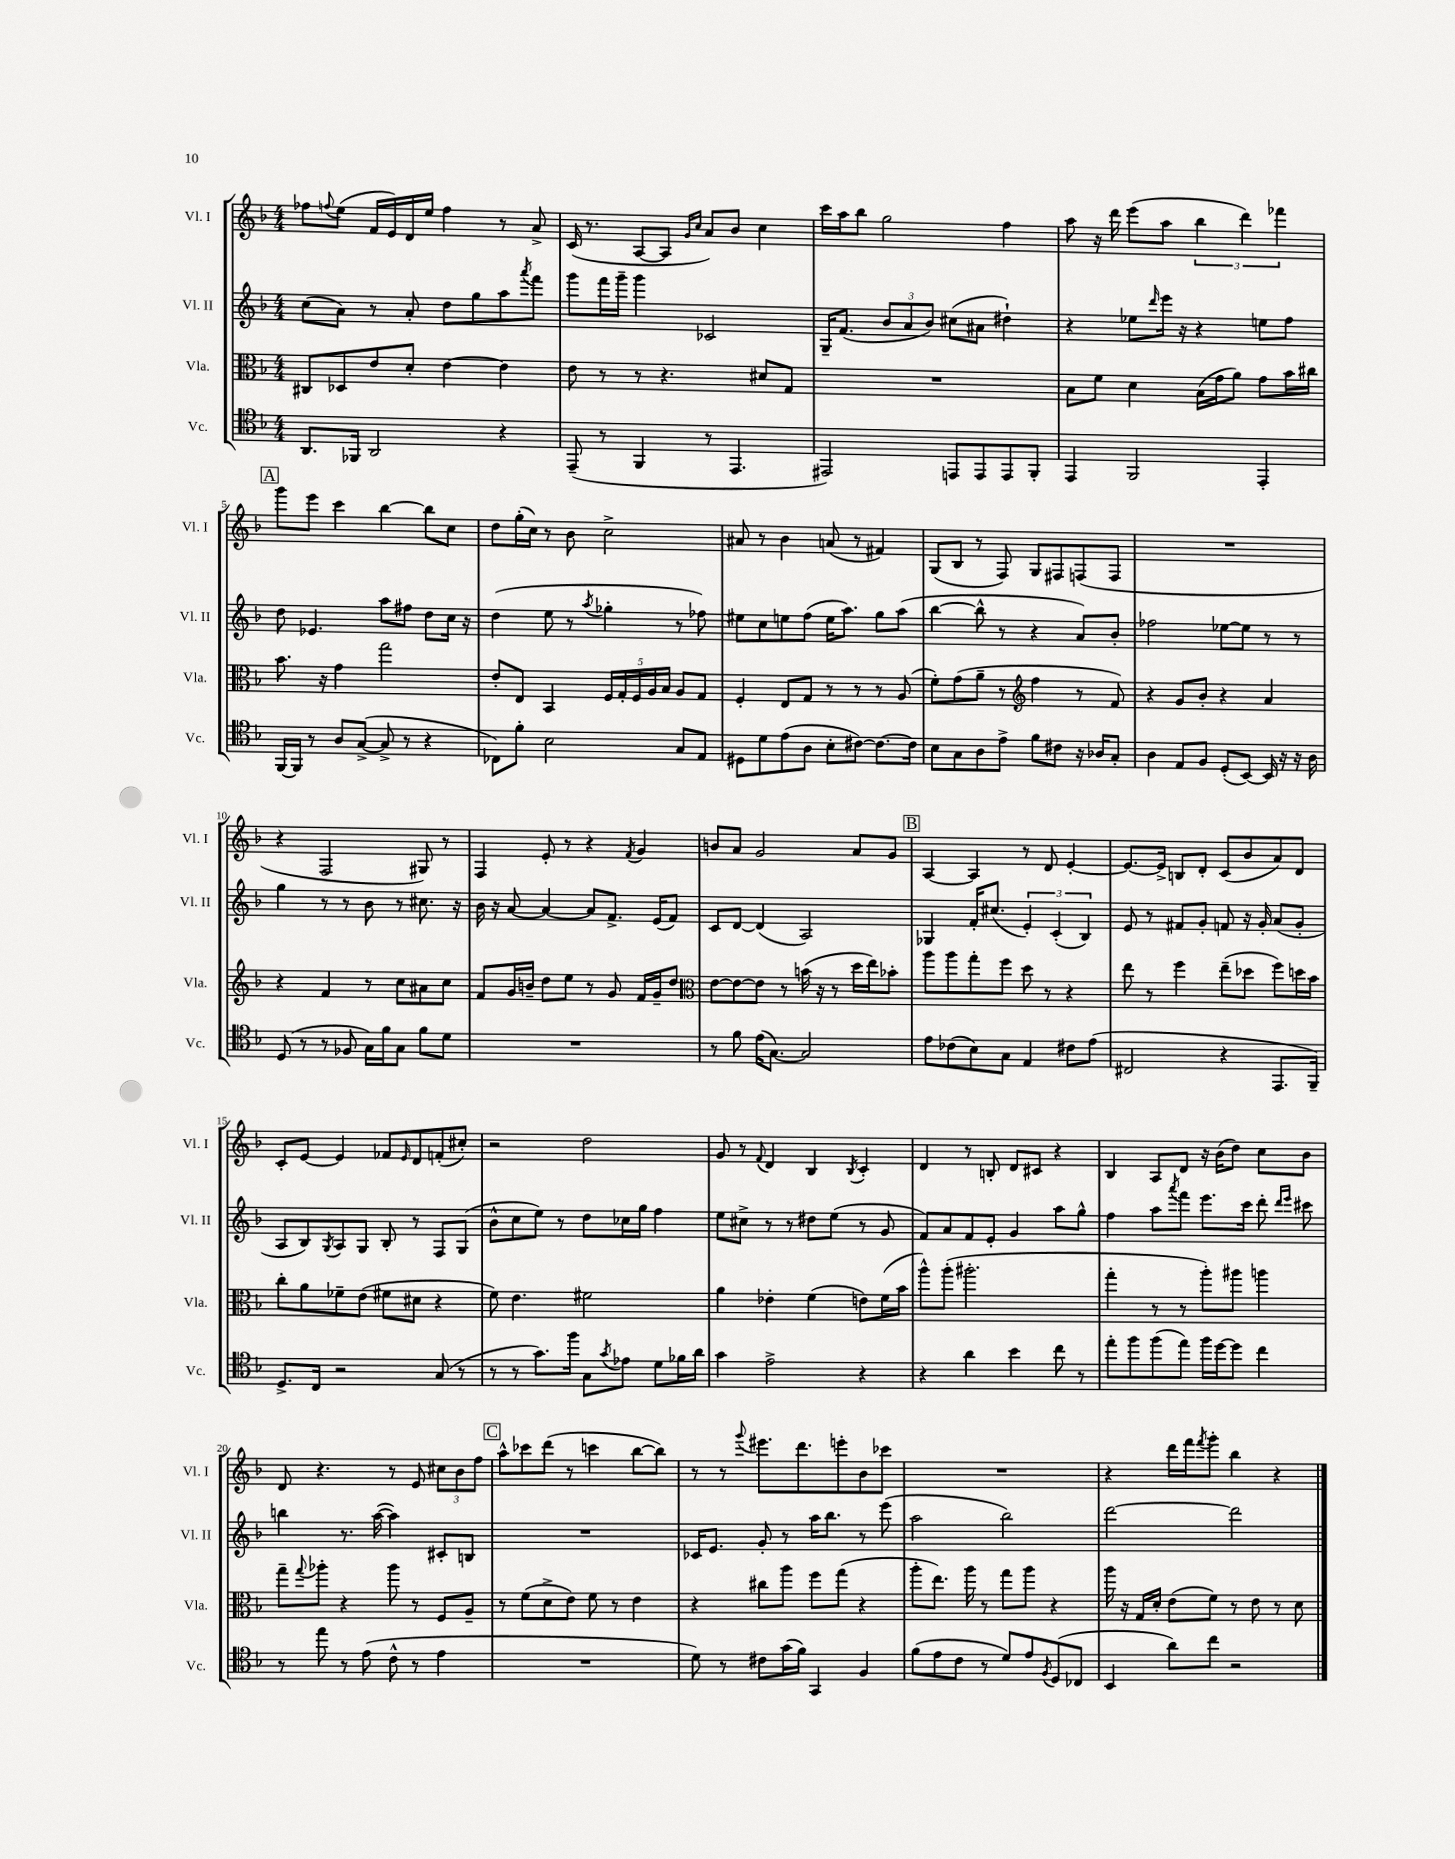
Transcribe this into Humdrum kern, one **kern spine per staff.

**kern	**kern	**kern	**kern
*staff4	*staff3	*staff2	*staff1
*clefC4	*clefC3	*clefG2	*clefG2
*k[b-]	*k[b-]	*k[b-]	*k[b-]
*M4/4	*M4/4	*M4/4	*M4/4
8.AA/L	8C#/L	(8cc\L	8ff-\L
.	.	.	8qqff/
.	8D-/	8a\J)	(8ee\J
16FF-/Jk	.	.	.
2AA/	8e/	8r	16f/LL
.	.	.	16e/)
.	8d'/J	8a'/	16d/
.	.	.	16ee/JJ
.	[4e\	8dd\L	4ff\
.	.	8gg\	.
4r	4e\]	8aa\	8r
.	.	8qaaa/	.
.	.	8fff\J	8a^/
=	=	=	=
(8EE~/	8e\	8ggg\L	(16c/
.	.	.	8.r
8r	8r	16fff\L	.
.	.	16ggg~\JJ	.
4FF/	8r	4ggg\	[8A/L
.	4.r	.	8A/]J
.	.	.	16qqg/LL
.	.	.	16qqcc/JJ
8r	.	2c-/	8a/L)
4.EE/	.	.	8b-/J
.	8d#/L	.	4cc\
.	8G/J	.	.
=	=	=	=
2EE#/)	1r	16G~/LK	16ccc\LL
.	.	(8.f/J	16aa\J
.	.	.	8bb-\J
.	.	12b-/L	2gg\
.	.	12a/	.
.	.	12b-/J)	.
8EE/L	.	(8cc#\L	.
8EE/	.	8a#\J	.
8EE/	.	4dd#`\)	4ff\
8FF'/J	.	.	.
=	=	=	=
4EE/	8B-\L	4r	8aa\
.	8f\J	.	16r
.	.	.	16ddd\
2FF/	4d\	8ee-\L	(8eee\L
.	.	16qqddd/	.
.	.	16eee\Jk	8aa\J
.	.	16r	.
.	(16B-\LL	4r	6bb-\
.	16g\J	.	.
.	8a\J)	.	.
.	.	.	6ddd\)
4EE'/	8g\L	8ee\L	.
.	.	.	6fff-\
.	16b-\L	8ff\J	.
.	16cc#\JJ	.	.
=	=	=	=
[16FF/LL	8.b-\	8dd\	8ggg\L
16FF/]JJ	.	.	.
8r	.	4.e-/	8eee\J
.	16r	.	.
8A/L	4g\	.	4ccc\
([8G^/J	.	.	.
8G^/]	2gg\	8aa\L	[4bb-\
8r	.	8ff#\J	.
4r	.	8dd\L	8bb-\]L
.	.	16cc\Jk	8cc\J
.	.	16r	.
=	=	=	=
8C-\L)	8e'/L	(4dd\	8dd\L
8f'\J	8E/J	.	(16gg'\L
.	.	.	16cc\JJ)
2B-\	4BB-/	8ee\	8r
.	.	8r	8b-\
.	.	8qaa/	.
.	20F/LL	4gg-'\	2cc^\
.	20G'/	.	.
.	20F/	.	.
.	20A/	.	.
.	20B-/JJ	.	.
8G/L	8A/L	8r	.
8E/J	8G/J	8ff-\)	.
=	=	=	=
8D#\L	4F'/	8ee#\L	8a#/
8d\	.	8cc\	8r
(8e\	8E/L	8ee\	4b-\
8A\J	8G/J	(8ff\J	.
8B-'\L	8r	16ee\LK	(8a/
.	.	8.aa\J)	.
[8c#\J)	8r	.	8r
8.c#\_L	8r	8gg\L	4f#/)
.	(8A/	(8aa\J	.
16c#\]Jk	.	.	.
=	=	=	=
8B-\L	8f'\L)	[4bb-\	(8G/L
8G\	(8g\	.	8B-/J
8A\	8a~\J	8bb-^^\]	8r
8e^\J	8r	8r	8F/)
*	*clefG2	*	*
8f\L	4ff\	4r	8G/L
8c#\J	.	.	8F#/
16r	8r	8a/L)	(8F/
16A-/LK	.	.	.
8G'/J	8f/)	8b-'/J	8F/J
=	=	=	=
4A\	4r	2ff-\	1r
8E/L	8g/L	.	.
8F/J	8b-'/J	.	.
(8D'/L	4r	[8ee-\L	.
[8BB-/J)	.	8ee-\]J	.
16BB-/]	4a/	8r	.
16r	.	.	.
16r	.	8r	.
16A\	.	.	.
=	=	=	=
(8D/	4r	4gg\	4r
8r	.	.	.
8r	4f/	8r	2F/
8F-/	.	8r	.
16G\LL)	8r	8b-\	.
16f\J	.	.	.
8G\J	8cc\L	8r	.
8f\L	8a#\	8.cc#\	8G#/)
8d\J	8cc\J	.	8r
.	.	16r	.
=	=	=	=
1r	8f/L	16b-\	4F/
.	.	16r	.
.	16g/L	[8a/	.
.	16b~/JJ	.	.
.	8dd\L	4a/_	8e'/
.	8ee\J	.	8r
.	8r	8a/]L	4r
.	8g/	8.f^/J	.
.	.	.	8qf/
.	16f/LL	.	4g/
.	16g~/J	(16e/LK	.
.	8dd/J	8f/J)	.
=	=	=	=
*	*clefC3	*	*
8r	[8e\L	8c/L	8b/L
8f\	8e\_	[8d/J	8a/J
(16e\LK	8e\]J	(4d/]	2g/
[8.G\J)	.	.	.
.	8r	.	.
2G/]	(16b\	2A/)	.
.	16r	.	.
.	8r	.	.
.	16dd\LL	.	8a/L
.	16ee\J)	.	.
.	8b-'\J	.	8g/J
=	=	=	=
8e\L	8aa\L	4G-/	[4A/
(8c-\	8aa\	.	.
8B-\)	8gg'\	16f'/LK	4A/]
.	.	(8.cc#/J	.
8G\J	8ff\J	.	.
4E/	8dd\	6e'/)	8r
.	8r	.	8d/
.	.	(6c'/	.
8c#\L	4r	.	[4e'/
.	.	6B-/)	.
(8e\J	.	.	.
=	=	=	=
2C#/	8ee\	8e/	8.e/_L
.	8r	8r	.
.	.	.	16e^/]Jk
.	4ff\	8f#/L	8B/L
.	.	8g'/J	8d'/J
4r	(8ee~\L	8f/	(8c/L
.	8dd-\J	16r	8b-/
.	.	16g'/	.
8.EE/L	8ff\L)	(8a/L	8a/)
.	16dd\L	8g'/J	8d/J
16FF~/Jk)	16b-\JJ	.	.
=	=	=	=
8.D^/L	8cc'\L	8A/L	8c'/L
.	8a\	8B-/)	[8e/J
16C/Jk	.	.	.
.	.	8qG/	.
2r	8f-~\	8A/	4e/]
.	(8e\J	8G/J	.
.	8f#\L	8B-'/	8f-/L
.	.	.	16qqe/
.	8d#\J	8r	8d/
(8G/	4r	8F/L	(8f'/
8r	.	(8G/J	8cc#'/J)
=	=	=	=
8r	8f\)	8b-^^\L	2r
8r	4.e\	8cc\	.
8.g\L)	.	8ee\J)	.
.	.	8r	.
16ff\Jk	.	.	.
8G\L	2f#\	8dd\L	2dd\
8qg/	.	.	.
8e-\J	.	16cc-\L	.
.	.	16gg\JJ	.
8d\L	.	4ff\	.
16f-\L	.	.	.
16a\JJ	.	.	.
=	=	=	=
4g\	4a\	8ee\L	8g/
.	.	8cc#^\J	8r
.	.	.	8qqf/
2e^\	4e-'\	8r	4d/
.	.	8r	.
.	(4f\	8dd#\L	4B-/
.	.	(8ee\J	.
.	.	.	8qB-/
4r	8e\L)	8r	4c'/
.	(16f\L	8g/	.
.	16b-\JJ	.	.
=	=	=	=
4r	8aa^^\L)	8f/L)	4d/
.	(8aa'\J	8a/	.
4a\	2.aa#'\	8f/	8r
.	.	8e'/J	8B'/
4b-\	.	4g/	8d/L
.	.	.	8c#/J
8cc\	.	8aa\L	4r
8r	.	8gg^^\J	.
=	=	=	=
8ee'\L	4gg'\	4ff\	4B-/
8ff\	.	.	.
(8ff\	8r	8aa\L	8A/L
.	.	8qaaa/	.
8ee\J)	8r	8fff\J	8d/J
16ff\LL	8aa'\L)	8.eee\L	16r
[16dd\J	.	.	(16b-\LK
8dd\]J	8aa#\J	.	8dd\J)
.	.	16ccc\Jk	.
4cc\	4aa\	8ddd'\	8cc\L
.	.	16qqddd/LL	.
.	.	16qqeee/JJ	.
.	.	8ccc#\	8b-\J
=	=	=	=
8r	8gg~\L	4bb\	8d/
.	8qqgg/	.	.
8ee\	8aa-'\J	.	4.r
8r	4r	8.r	.
(8e\	.	.	.
.	.	([16aa\	.
8c^^\	8aa-\	4aa\])	8r
8r	8r	.	8e/
4e\	8F/L	8c#'/L	12cc#\L
.	.	.	12b-\
.	8A~/J	8B/J	.
.	.	.	12ff\J
=	=	=	=
1r	8r	1r	8aa^^\L
.	(8f\L	.	8ccc-\
.	8d^\	.	(8ddd\J
.	8e\J)	.	8r
.	8f\	.	4ccc\
.	8r	.	.
.	4e\	.	[8bb-\L
.	.	.	8bb-\]J)
=	=	=	=
8d\)	4r	16c-/LK	8r
.	.	8.e/J	.
8r	.	.	8r
.	.	.	8qqggg/
8c#\L	8cc#\L	8g'/	8.eee#\L
(16g\L	8aa\J	8r	.
16f\JJ)	.	.	8.ddd\
4GG/	8ff\L	16aa\LK	.
.	.	8.bb-\J	.
.	(8gg\J	.	8eee'\
4F/	4r	8r	8b-\
.	.	(8eee\	8ccc-\J
=	=	=	=
(8f\L	8aa'\L	2aa\	1r
8e\	8.ee\J)	.	.
8c\J	.	.	.
.	16aa\	.	.
8r	8r	.	.
8d/L)	8gg\L	2bb-\)	.
8e/	8aa\J	.	.
8qF/	.	.	.
(8D/	4r	.	.
8C-/J	.	.	.
=	=	=	=
4BB-/	16aa\	[2ddd\	4r
.	16r	.	.
.	16G/LL	.	.
.	16d'/JJ	.	.
8a\L)	(8e\L	.	16ddd\LL
.	.	.	16fff\J
.	.	.	8qfff/
8cc\J	8f\J)	.	8ggg'\J
2r	8r	2ddd\]	4bb-\
.	8e\	.	.
.	8r	.	4r
.	8d\	.	.
==	==	==	==
*-	*-	*-	*-
